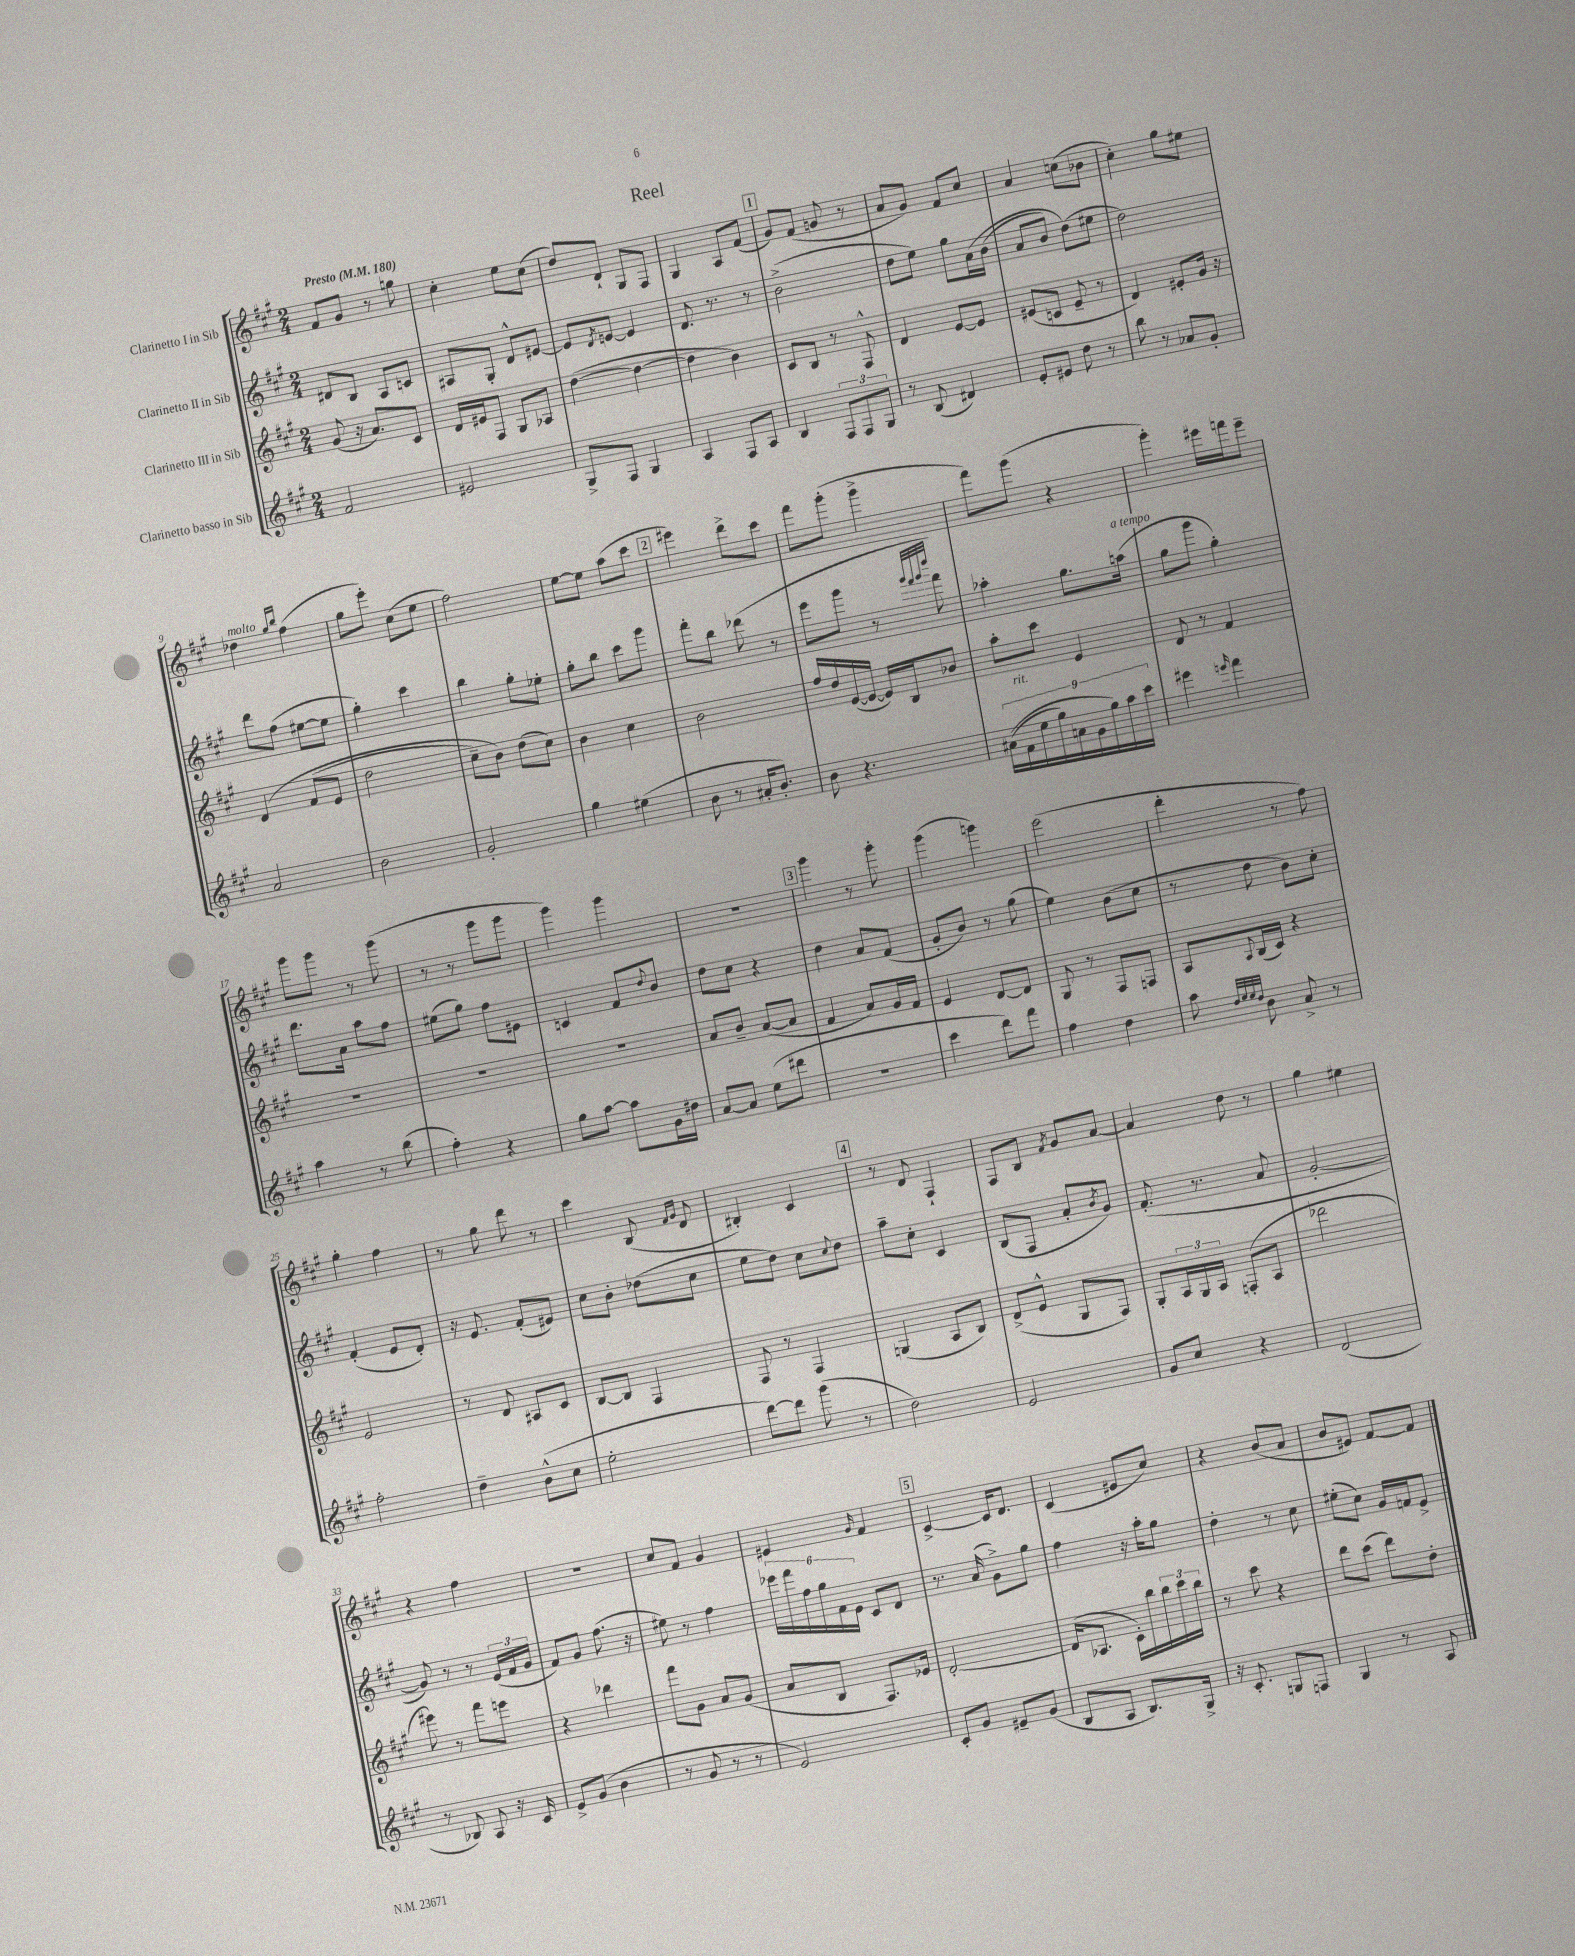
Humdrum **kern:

**kern	**kern	**kern	**kern
*staff4	*staff3	*staff2	*staff1
*clefG2	*clefG2	*clefG2	*clefG2
*k[f#c#g#]	*k[f#c#g#]	*k[f#c#g#]	*k[f#c#g#]
*M2/4	*M2/4	*M2/4	*M2/4
*MM180	*MM180	*MM180	*MM180
2f#	(8g#	8d#	8f#
.	16r	8B	8g#
.	8.a)	.	.
.	.	8A	8r
.	8c#	8c	8gg
=	=	=	=
2e#	16d	8A#	4cc#'
.	16e#	.	.
.	8F#	8G#'	.
.	8G#	8d^^	8ee
.	8A-	[8e#	(8cc#
=	=	=	=
8G#^	([4dd	8e#]	8dd)
.	.	8qd	.
8F#	.	[8e	8d`
4G#	4dd_	4e]	8G#
.	.	.	8F#
=	=	=	=
4A	4dd]	8.d	4G#
.	.	8.r	.
8F#	4b)	.	8A
8A	.	8r	(8f#
=	=	=	=
4B	8c#	(2b^	8g#)
.	8B	.	(8f#
12F#	8r	.	8g
12F#	.	.	.
.	8F#^^	.	8r
12G#	.	.	.
=	=	=	=
8r	4d	8dd	8a
(8B	.	8ee)	8g#)
4d#)	[8e	8gg#	8f#
.	8e]	&(16a	8cc#
.	.	(16b	.
=	=	=	=
8e'	(8e#	8a	4a
8e#	8c	8b)	.
8dd	8e#~	(8dd&)	(8cc
8r	8r	8ee#	8b-
=	=	=	=
8bb	4d)	2dd)	4cc#')
8r	.	.	.
8a-	8e#'	.	8gg#
8g#'	16g#	.	8ee#
.	16r	.	.
=	=	=	=
2a	&(4d	8ddd	4dd-
.	.	(8ff#	.
.	.	.	16qqgg#
.	.	.	16qqbb
.	(8f#	[8ee#	(4ff#
.	8e	8ee#]	.
=	=	=	=
2b	2dd	4gg#')	8gg#
.	.	.	8eee')
.	.	4ccc#	(8cc#
.	.	.	8ee
=	=	=	=
2g#'	8cc#~)	4bb	2ff#)
.	8b&)	.	.
.	(8dd	8gg#'	.
.	8cc#)	8ee-'	.
=	=	=	=
4gg#	4b	8gg#'	[8ee
.	.	8bb	8ee]
(4ee#	4cc#	8ccc#	(8aa
.	.	8ggg#	8ccc#
=	=	=	=
8b	2b	8fff#'	4eee#)
8r	.	8bb	.
16a#'	.	(8ddd-	8ddd^
8.b')	.	.	.
.	.	8r	8ccc#
=	=	=	=
8b	16ff#	8eee	8fff#
.	16dd	.	.
4.r	([16e	8ggg#	(8ggg#'
.	16e_	.	.
.	16e])	8r	4ggg#^
.	16B	.	.
.	.	32qqggg#	.
.	.	32qqfff#	.
.	.	32qqggg#	.
.	.	32qqdddd	.
.	8b-	8fff#)	.
=	=	=	=
&((18a#	8aa'	4aa-'	8fff#)
18f#	.	.	.
18ee	.	.	.
.	8ccc#	.	(8ggg#
18gg#)	.	.	.
18a	.	.	.
.	4e	8.gg#	4r
18g#	.	.	.
18gg#&)	.	.	.
18aa	.	.	.
.	.	(16aa	.
18ccc#	.	.	.
=	=	=	=
4eee#	8d	8gg#	4ggg#')
.	8r	8ggg#	.
16qqeee	.	.	.
4fff#	4f#	4gg#')	16eee#
.	.	.	16fff
.	.	.	8eee#~
=	=	=	=
4aa	2r	8.ddd	8ggg#
.	.	.	8ggg#
.	.	16a	.
8r	.	8aa	8r
(8bb	.	8ff#	(8ggg#
=	=	=	=
4ff#')	2r	(8ee#	8r
.	.	8gg#)	8r
4r	.	8ff#	8ggg#
.	.	8e#	8ggg#
=	=	=	=
8gg#	2r	4c	4ggg#)
[8aa	.	.	.
8aa]	.	8f#	4ggg#
.	.	8qqdd	.
16g#	.	8b	.
16dd#	.	.	.
=	=	=	=
[8a	8a	8dd	2r
8a]	8b~	8cc#	.
(8ee	([8a	4r	.
8ddd#	8a]	.	.
=	=	=	=
2r	4f#	4dd	4ggg#
.	8a)	8a	8r
.	16g#	(8f#	8ggg#'
.	16f#	.	.
=	=	=	=
4ccc#	4e	8g#'	(4ggg#
.	.	8b)	.
8ddd)	[8d	8r	4ggg)
8fff#	8d]	(8gg#	.
=	=	=	=
4ff#	8G#	4ee)	(2eee
.	8r	.	.
4dd	8F#	(8b	.
.	8F	8cc#	.
=	=	=	=
8aa	8A	8r	4ddd'
32qqdd	.	.	.
32qqee	.	.	.
32qqee	.	.	.
32qqdd	8qqA	.	.
8b	(16B	8dd	.
.	16c#)	.	.
8a^	4r	8b)	8r
8r	.	8cc#'	8ff#)
=	=	=	=
2ff#'	2e	(4f#'	4gg#'
.	.	8e	4ff#
.	.	8d')	.
=	=	=	=
4dd~	8r	16r	8r
.	.	8.e	.
.	8d	.	8gg#
(8b^^	8A#	(8f#'	8ddd
8cc#	8c#	8e#)	8r
=	=	=	=
2ee'	[8B	8cc#	4ccc#
.	8B]	8b'	.
.	4F#	(8dd-	(8B
.	.	.	16qqf#
.	.	.	16qqg#
.	.	8cc#	8d
=	=	=	=
[8ddd)	8F#	8ee	4B#')
8ddd]	8r	8dd)	.
(8ggg#	4F#	8cc#	4c#
.	.	8qqcc#	.
8r	.	8dd	.
=	=	=	=
2dd)	(4G	8aa~	8r
.	.	8cc#'	8d
.	8A	4c#	4F#`
.	8B)	.	.
=	=	=	=
2e	(8d^	(8B	8F#
.	8e^^	8F#	8B
.	.	.	8qf#
.	8G#	8a'	8g#
.	.	8qb	.
.	8F#)	8g#)	[8a
=	=	=	=
8g#	8G#'	(8.f#'	4a]
8cc#	24A	.	.
.	24G#	.	.
.	.	8.r	.
.	24A	.	.
4r	(8F'	.	8dd
.	8A	8a	8r
=	=	=	=
(2d	2ddd-	[2g#'	4gg#
.	.	.	4ee#
=	=	=	=
8r	8eee#)	8g#])	4r
8B-)	8r	8r	.
8A	8fff#	8r	4ff#
16r	8eee	(24e	.
.	.	24f#	.
16c#	.	.	.
.	.	24g#	.
=	=	=	=
8e^	4r	8f#)	2r
(8g#	.	8g#	.
4b	4ddd-	(8.ff#	.
.	.	16r	.
=	=	=	=
8r	8fff#	8ee#)	8cc#
8g#	8g#	8r	8f#
8r	8a	4ff#	4g#
8r	(8g#	.	.
=	=	=	=
2e)	8a	24eee-	4e#
.	.	24fff#	.
.	.	24ff#	.
.	8B	24gg#	.
.	.	24f#	.
.	.	24e	.
.	.	.	16qqg#
.	8.F#)	8c#	4f#
.	.	8d	.
.	16e-	.	.
=	=	=	=
8c#'	[2d'	8.r	[4c#^
8g#	.	.	.
.	.	(16a	.
8e#~	.	8g#^)	16c#]
.	.	.	8.d
(8g#	.	8gg#	.
=	=	=	=
8B	(16d]	4ff#	(4c#
.	8.A-	.	.
8A	.	.	.
8.B)	16c#')	16r	8e#
.	16bb	16aa'	.
.	24bb	8gg#	8cc#)
.	24ccc#	.	.
16G#^	.	.	.
.	24bb	.	.
=	=	=	=
16r	8r	4dd'	4r
8.c#'	.	.	.
.	8ccc#	.	.
8G	4r	8r	(8b
8F	.	8cc#	8a
=	=	=	=
4G#	8ddd	(8ee#'	8b
.	(8ccc#	8cc#)	8e#)
8r	8ddd)	16g#	[8f#
.	.	16f	.
8A	8dd'	8e^	8f#]
==	==	==	==
*-	*-	*-	*-
